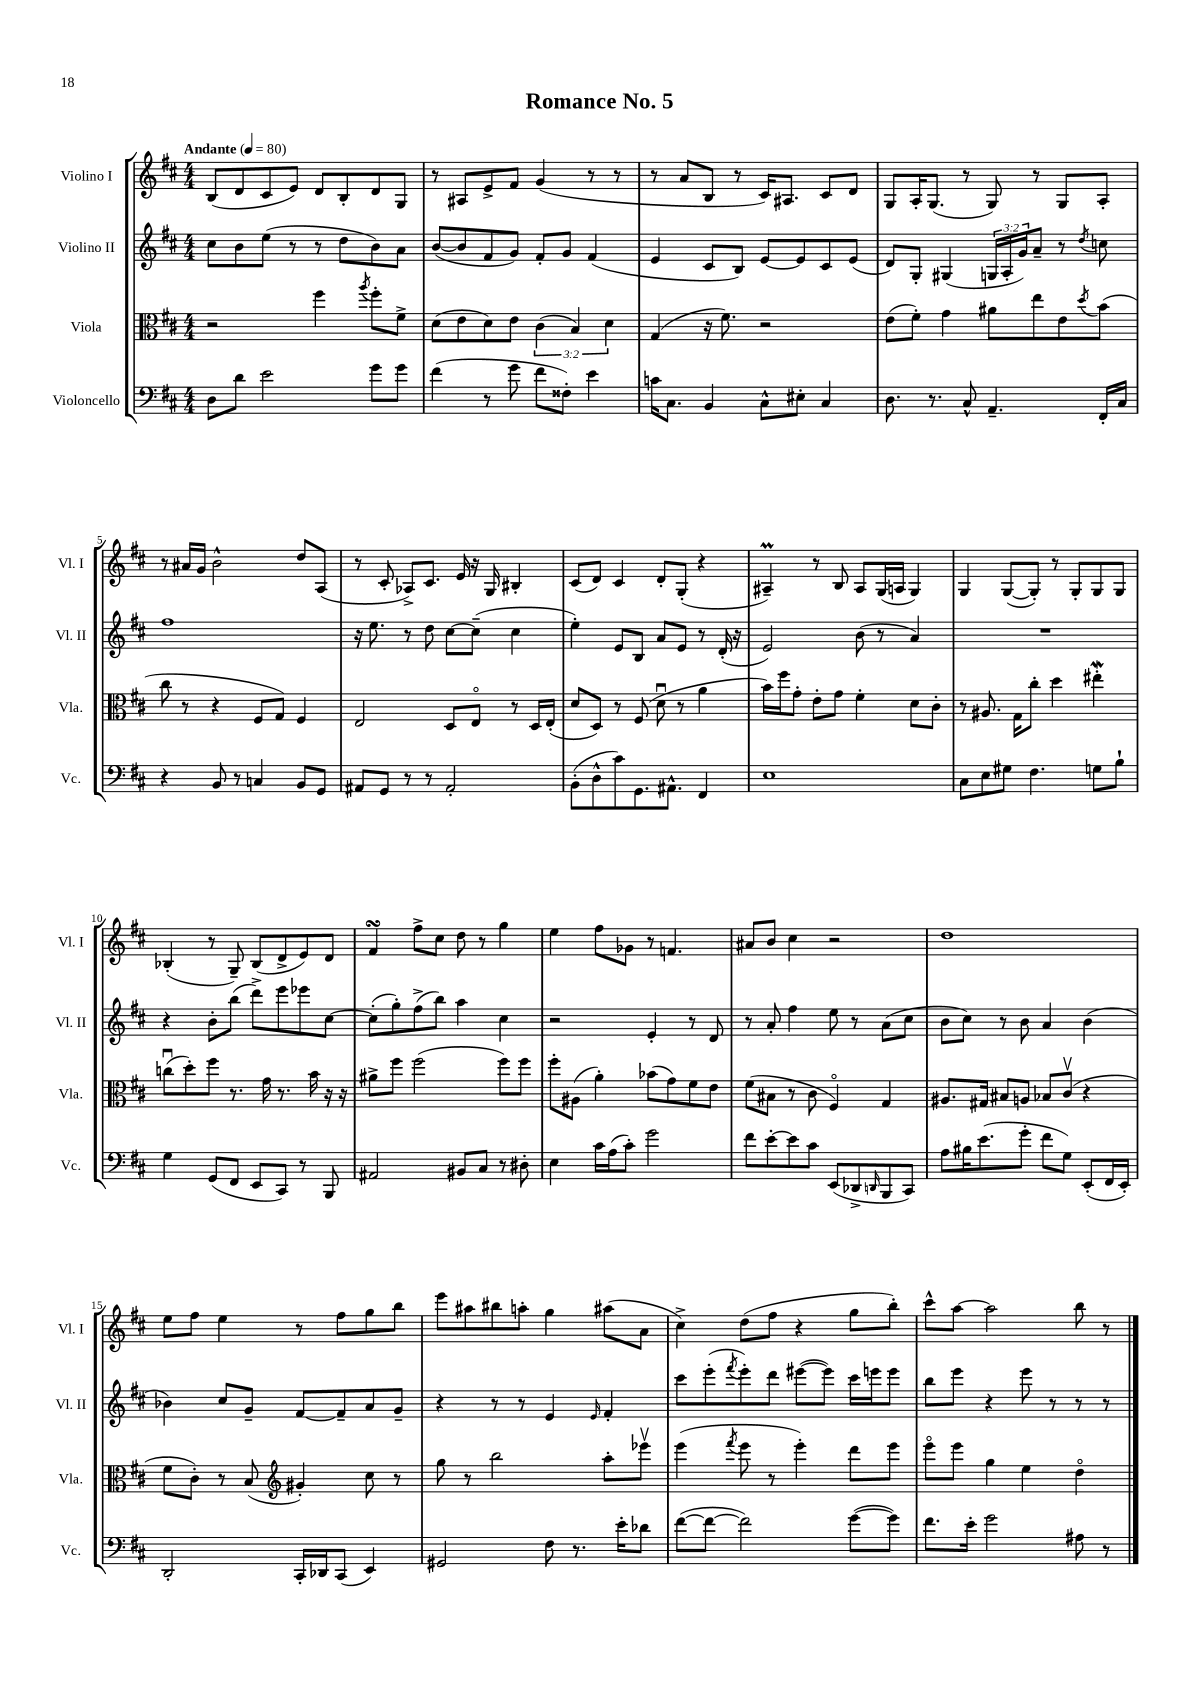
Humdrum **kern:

**kern	**kern	**kern	**kern
*part4	*part3	*part2	*part1
*staff4	*staff3	*staff2	*staff1
*I"Violoncello	*I"Viola	*I"Violino II	*I"Violino I
*I'Vc.	*I'Vla.	*I'Vl. II	*I'Vl. I
*clefF4	*clefC3	*clefG2	*clefG2
*k[f#c#]	*k[f#c#]	*k[f#c#]	*k[f#c#]
*M4/4	*M4/4	*M4/4	*M4/4
*MM80	*MM80	*MM80	*MM80
=1	=1	=1	=1
!	!	!	!LO:TX:a:B:t=Andante
8D\L	2r	8cc#\L	(8B/L
8d\J	.	8b\	8d/
2e\	.	(8ee\J	8c#/
.	.	8r	8e/J)
.	4ff#\	8r	8d/L
.	.	8dd\L	8B'/
.	8qaa/	.	.
8g\L	8ff#'\L	8b\)	8d/
8g\J	8f#^\J	8a\J	8G/J
=2	=2	=2	=2
(4f#\	(8d\L	([8b/L	8r
.	8e\	8b/]	8A#X/L
8r	8d\)	8f#/	8e^/
8g\	8e\J	8g/J)	8f#/J
8f#\L	(6c#\	8f#'/L	(4g/
8F##X'\J)	.	8g/J	.
.	6B/)	.	.
4e\	.	(4f#/	8r
.	6d\	.	.
.	.	.	8r
=3	=3	=3	=3
16cn\KL	(4G/	4e/	8r
8.C#\J	.	.	.
.	.	.	8a/L
4BB/	16r	8c#/L	8B/J
.	8.f#\)	.	.
.	.	8B/J)	8r
8C#^^\L	2r	[8e/L	16c#/KL)
.	.	.	8.A#X/J
8E#X'\J	.	8e/]	.
4C#/	.	8c#/	8c#/L
.	.	(8e/J	8d/J
=4	=4	=4	=4
8.D\	(8e\L	8d/L)	8G/L
.	8f#'\J)	8G'/J	16A'/K
8.r	.	.	(8.G/J
.	4g\	(4G#X/	.
8C#^^/	.	.	8r
4.AA~/	8a#X\L	24Gn/LL	8G/)
.	.	24A'/	.
.	.	24g/J)	.
.	8ee\	8a~/J	8r
.	8e\	8r	8G/L
.	8qdd/	8qdd/	.
16FF#'/LL	(8b\J	8ccn\	8A'/J
16C#/JJ	.	.	.
!!LO:LB:g=z
=5	=5	=5	=5
4r	8cc#\	1ff#	8r
.	8r	.	16a#X/LL
.	.	.	16g/JJ
8BB/	4r	.	2b^^\
8r	.	.	.
4Cn/	8F#/L	.	.
.	8G/J)	.	.
8BB/L	4F#/	.	8dd/L
8GG/J	.	.	(8A/J
=6	=6	=6	=6
8AA#X/L	2E/	16r	8r
.	.	8.ee\	.
8GG/J	.	.	8c#'/
8r	.	8r	8A-X^/L)
8r	.	8dd\	8.c#/J
2AA#'/	8D/L	[8cc#\L	.
.	.	.	16e/
.	8E/J	(8cc#~\J]	16r
.	.	.	16G/
.	8r	4cc#\	4B#X'/
.	16D/LL	.	.
.	(16E'/JJ	.	.
=7	=7	=7	=7
(8BB'\L	8d/L	4ee'\)	(8c#/L
8D^^\	8D/J)	.	8d/J)
8c#\)	8r	8e/L	4c#/
8.GG\	(8F#/	8B/J	.
.	8du\	8a/L	8d'/L
8.AA#X^^\J	.	.	.
.	8r	8e/J	(8G'/J
4FF#/	4a\	8r	4r
.	.	(16d'/	.
.	.	16r	.
=8	=8	=8	=8
1E	16b\LL)	2e/)	4A#Xm~/)
.	16ff#\J	.	.
.	8g'\J	.	.
.	8e'\L	.	8r
.	8g\J	.	8B/
.	4f#'\	(8b\	8A#/L
.	.	8r	(16G/L
.	.	.	16An/JJ
.	8d\L	4a/)	4G/)
.	8c#'\J	.	.
=9	=9	=9	=9
8C#\L	8r	1r	4G/
8E\	8.A#X/	.	.
8G#X\J	.	.	([8G/L
.	16G\KL	.	.
4.F#\	8cc#'\J	.	8G'/J])
.	4dd\	.	8r
.	.	.	8G'/L
8Gn\L	4ee#XW'\	.	8G/
8B`\J	.	.	8G/J
!!LO:LB:g=z
=10	=10	=10	=10
4G\	(8ccnu\L	4r	(4B-X'/
.	8dd'\)	.	.
(8GG/L	8ff#\J	8b'\L	8r
8FF#/J	8.r	(8bb\J	8G~/)
8EE/L	.	8ddd^\L)	(8B-/L
.	16g\	.	.
8CC#/J)	8.r	8eee\	8d^/
8r	.	8eee-X\	8e/)
.	16b\	.	.
8BBB/	16r	[8cc#\J	8d/J
.	16r	.	.
=11	=11	=11	=11
2AA#X/	8a#X^\L	(8cc#'\L]	4f#sSsS/
.	8ff#\J	8gg'\)	.
.	(2ff#\	(8ff#^\	8ff#^\L
.	.	8bb\J)	8cc#\J
8BB#X/L	.	4aa\	8dd\
8C#/J	.	.	8r
8r	8ff#\L)	4cc#\	4gg\
8D#X'\	8ff#\J	.	.
=12	=12	=12	=12
4E\	8ff#'\L	2r	4ee\
.	(8A#X\J	.	.
16c#\LL	4a'\)	.	8ff#\L
(16A\J	.	.	.
8c#'\J)	.	.	8g-X\J
2g\	(8b-X\L	4e'/	8r
.	8g\)	.	4.fn/
.	8f#\	8r	.
.	8e\J	8d/	.
=13	=13	=13	=13
8f#\L	(8f#\L	8r	8a#X/L
[8e'\	8B#X\J	8a'/	8b/J
8e\]	8r	4ff#\	4cc#\
8c#\J	8c#\	.	.
(8EE/L	4F#/)	8ee\	2r
8DD-X^/	.	8r	.
16qqDDn/	.	.	.
8BBB/	4G/	(8a\L	.
8CC#/J)	.	8cc#\J	.
=14	=14	=14	=14
8A\L	8.A#X/L	8b\L	1dd
16B#X\K	.	8cc#\J)	.
(8.e\	16G#X/Jk	.	.
.	8B#X/L	8r	.
8g'\J	8An/J	8b\	.
8f#\L	8B-X/L	4a/	.
8G\J)	(8c#v/J	.	.
(8EE'/L	4r	(4b\	.
16FF#/L	.	.	.
16EE'/JJ)	.	.	.
!!LO:LB:g=z
=15	=15	=15	=15
2DD'/	8f#\L	4b-X\)	8ee\L
.	8c#'\J)	.	8ff#\J
.	8r	8cc#/L	4ee\
.	(8B/	8g~/J	.
*	*clefG2	*	*
16CC#'/LL	4g#X'/)	[8f#/L	8r
16DD-X/J	.	.	.
(8CC#/J	.	8f#~/]	8ff#\L
4EE/)	8cc#\	8a/	8gg\
.	8r	8g~/J	8bb\J
=16	=16	=16	=16
2GG#X/	8gg\	4r	8eee\L
.	8r	.	8aa#X\
.	2bb\	8r	8bb#X\
.	.	8r	8aan'\J
8F#\	.	4e/	4gg\
8.r	.	.	.
.	.	16qqe/	.
.	8aa'\L	4f#'/	(8aa#X\L
16e'\KL	.	.	.
8d-X\J	8eee-Xv\J	.	8a\J
=17	=17	=17	=17
([8f#\L	(4eee\	8ccc#\L	4cc#^\)
8f#\J_	.	(8eee'\	.
.	8qfff#/	8qfff#/	.
2f#\])	8eee\	8eee'\)	(8dd\L
.	8r	8ddd\J	8ff#\J
.	4eee'\)	([8eee#X\L	4r
.	.	8eee#\J])	.
([8g\L	8ddd\L	16ccc#\LL	8gg\L
.	.	16eeen\J	.
8g\J])	8eee\J	8eee\J	8bb'\J)
=18	=18	=18	=18
8.f#\L	8eee\L	8bb\L	8ccc#^^\L
.	8eee\J	8eee\J	[8aa\J
16e'\Jk	.	.	.
2g\	4gg\	4r	2aa\]
.	4ee\	8eee\	.
.	.	8r	.
8A#X\	4dd\	8r	8bb\
8r	.	8r	8r
==	==	==	==
*-	*-	*-	*-
